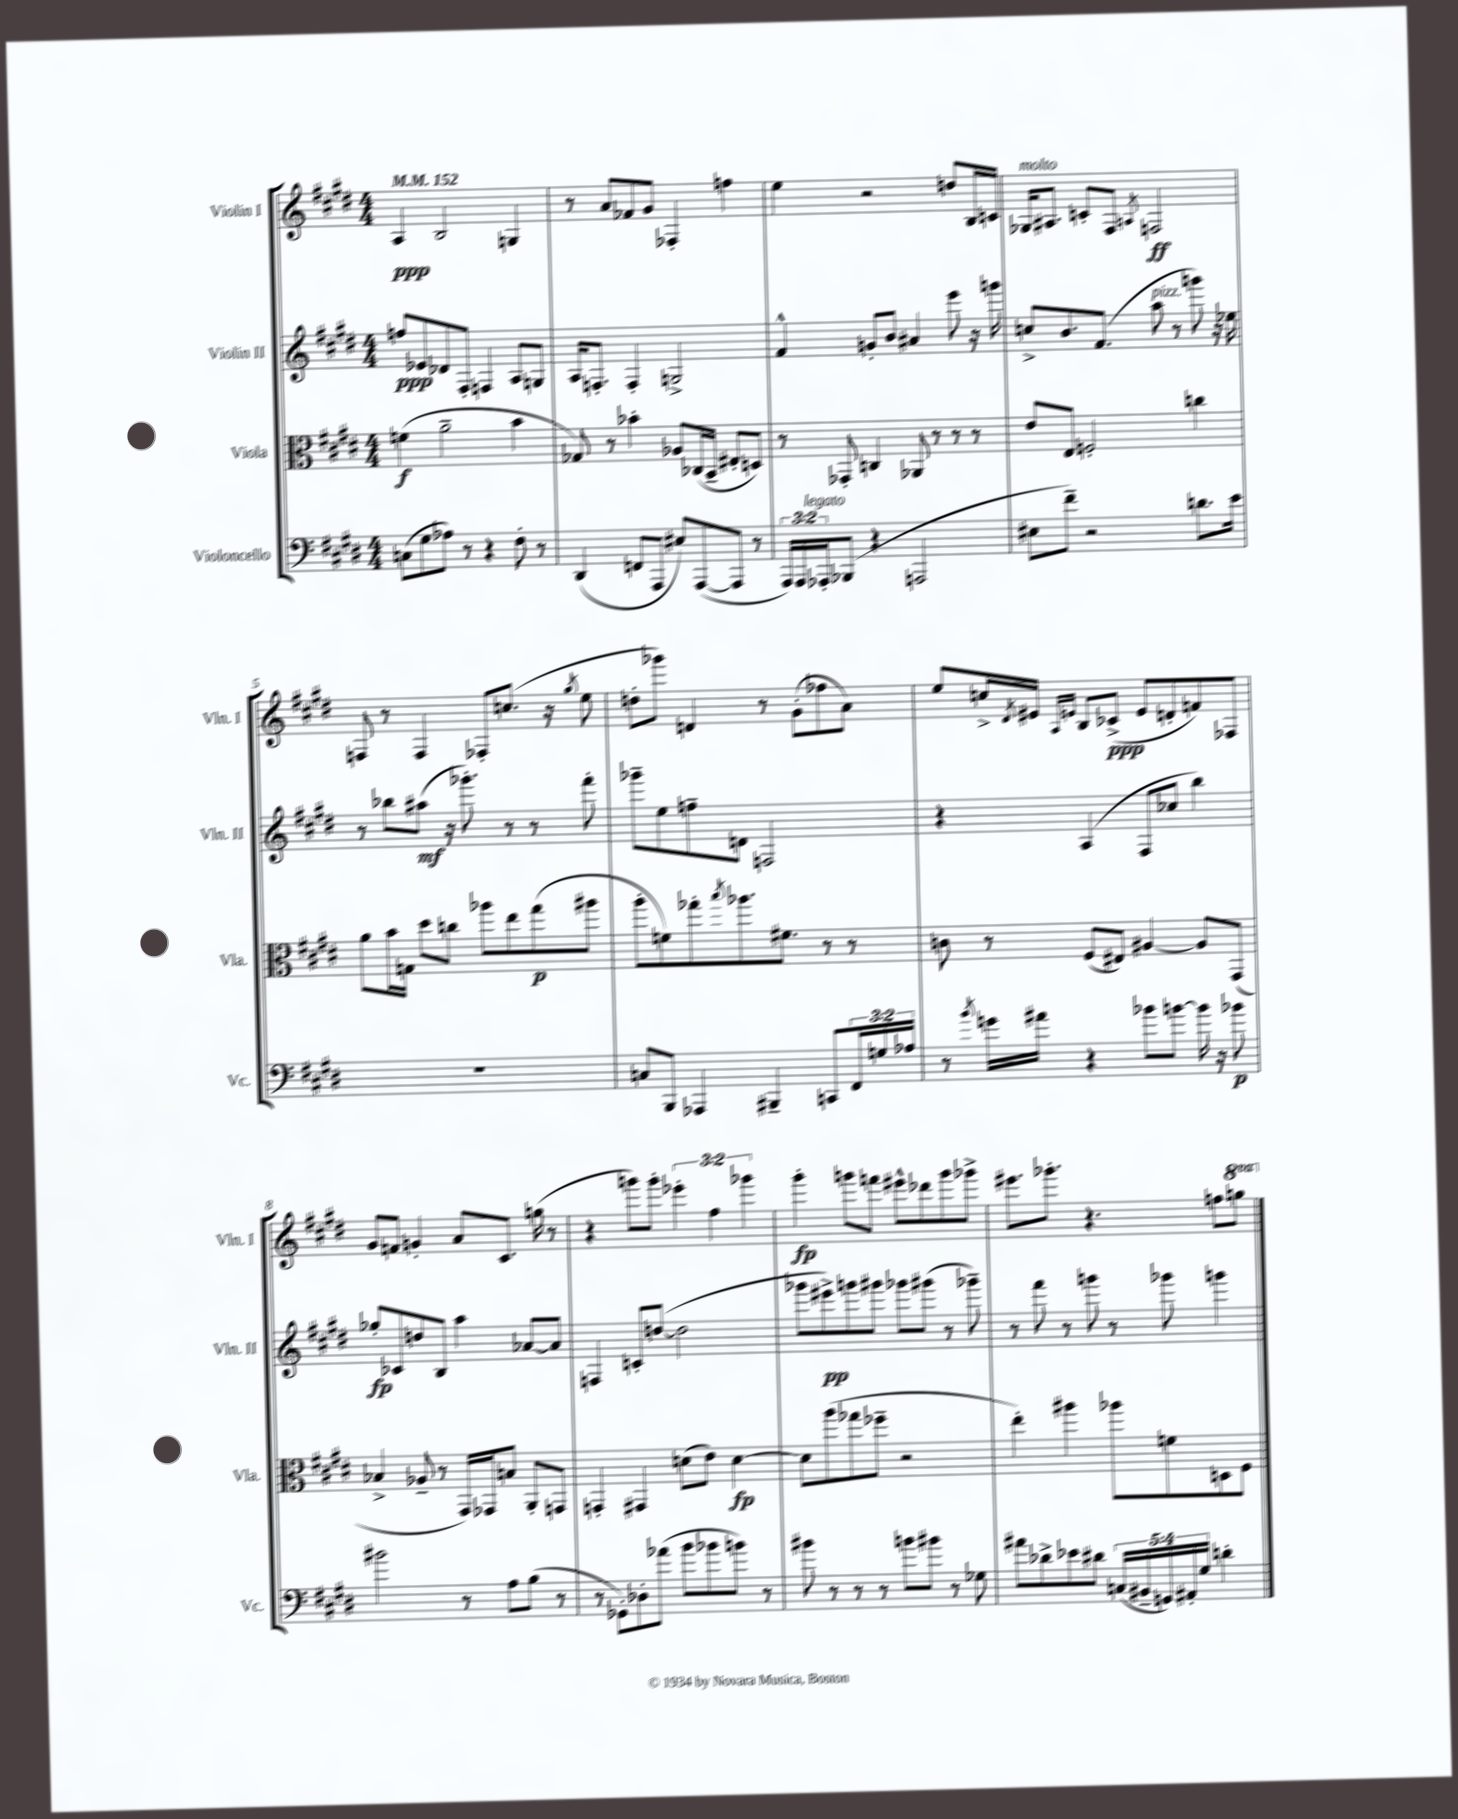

**kern	**kern	**kern	**kern
*staff4	*staff3	*staff2	*staff1
*clefF4	*clefC3	*clefG2	*clefG2
*k[f#c#g#d#]	*k[f#c#g#d#]	*k[f#c#g#d#]	*k[f#c#g#d#]
*M4/4	*M4/4	*M4/4	*M4/4
*MM152	*MM152	*MM152	*MM152
(8C	(4f	8ff	4A
8G#	.	8e-	.
8A-)	2a~	8d-	2B
8r	.	8F#'	.
4r	.	4F	.
8F#'	4b	8A	4G
8r	.	8G	.
=	=	=	=
(4DD#	8G-)	16A	8r
.	.	8.F'	.
.	8r	.	8a
8FF	4b-'	4F'	8f-
8AAA	.	.	8g#
8E#)	8A-	2G^	4F-'
([8AAA	(16C-	.	.
.	16BB~	.	.
8AAA]	8E#'	.	4ff
8r	8D)	.	.
=	=	=	=
24AAA)	8r	4f#^^	4ee
24AAA	.	.	.
24AAA-'	.	.	.
(8BBB-	8GG-'	.	.
4r	4C	8g'	2r
.	.	8b	.
2AAA	8AA-	4a#	.
.	8r	.	.
.	8r	8eee	8dd
.	8r	16r	16B
.	.	16ggg	16c
=	=	=	=
8E#	8e	8cc^	16G-
.	.	.	8.A#
8f#~)	8E	8.b	.
2r	2F'	.	8c'
.	.	(8.f#	.
.	.	.	8F#
.	.	.	8qA
.	.	8aa	2F
.	.	8r	.
8.d	4cc	8ggg)	.
.	.	16r	.
16e	.	16ee-	.
=	=	=	=
1r	8a	8r	8F
.	16b	8bb-	8r
.	16G	.	.
.	8dd#	(8aa#	4F
.	8cc	16r	.
.	.	8.ggg-')	.
.	8aa-	.	8F-'
.	8ee	8r	(8.cc
.	(8gg#	8r	.
.	.	.	16r
.	.	.	8qgg#
.	8aa#	8fff#'	8ee
=	=	=	=
8C	8aa'	8ggg-~	8dd'
8BBB	8f)	8ee	8ggg-)
4AAA-	8gg-'	8ff~	4d
.	8qbb	.	.
.	8.aa-	8d	.
4BBB#~	.	2F	8r
.	8.f#	.	.
.	.	.	(8g#'
8CC	8r	.	8ff-
24FF#	8r	.	8a)
24G	.	.	.
24A-	.	.	.
=	=	=	=
8r	8c	4r	8ee
8qb	.	.	.
16g	8r	.	16cc^
.	.	.	8qd#
16a#	.	.	16e#
.	.	.	16qqA
.	.	.	16qqe
4r	(8F#	(4A	8B
.	8E#)	.	(8c-^
8b-	[4A#	8F#	8e
[8b	.	8cc-	8d'
16b]	8A#]	4bb)	8f)
16r	.	.	.
8b-	(8GG#	.	8F-
=	=	=	=
2b#	4B-^	8gg-'	8g#
.	.	8c-	8f
.	8A-~	8dd	4g'
.	8r	8B	.
8r	16GG#)	4aa	8a
.	16GG-	.	.
8A	8B	.	8.c#
(8B	8AA'	[8a-	.
.	.	.	(16gg
8r	8GG	8a-]	8r
=	=	=	=
8r	4GG'	4F	4r
8GG-')	.	.	.
8D-'	4GG#	8c'	8ggg)
(8a-	.	([8dd	8ggg'
8b	(8d	2dd]	6eee-'
8b-	8e)	.	.
.	.	.	6ff#
8b)	[4d	.	.
.	.	.	6ggg-
8r	.	.	.
=	=	=	=
8b#	8d]	8ggg-	4ggg#'
8r	(8aa	8eee#^)	.
8r	8gg-	8ggg	8ggg
8r	8ff-~	8ggg#	8fff
8b	2r	8ggg-	8eee#^^
8b#	.	(8ggg#	8ddd-
8r	.	8r	8ggg
8G-	.	8ggg-~)	8ggg-^
=	=	=	=
8a#	4ee')	8r	8.eee#
8d-^	.	8fff#	.
.	.	.	8.ggg-'
8e-	4aa#	8r	.
8d#	.	8ggg	4.r
(20C	8aa-	8r	.
20BB#~	.	.	.
20GG)	.	.	.
.	8f	8ggg-	.
20AA#'	.	.	.
20G#	.	.	.
4d'	8D	4ggg	8ff
.	8F#	.	8ggg
==	==	==	==
*-	*-	*-	*-
